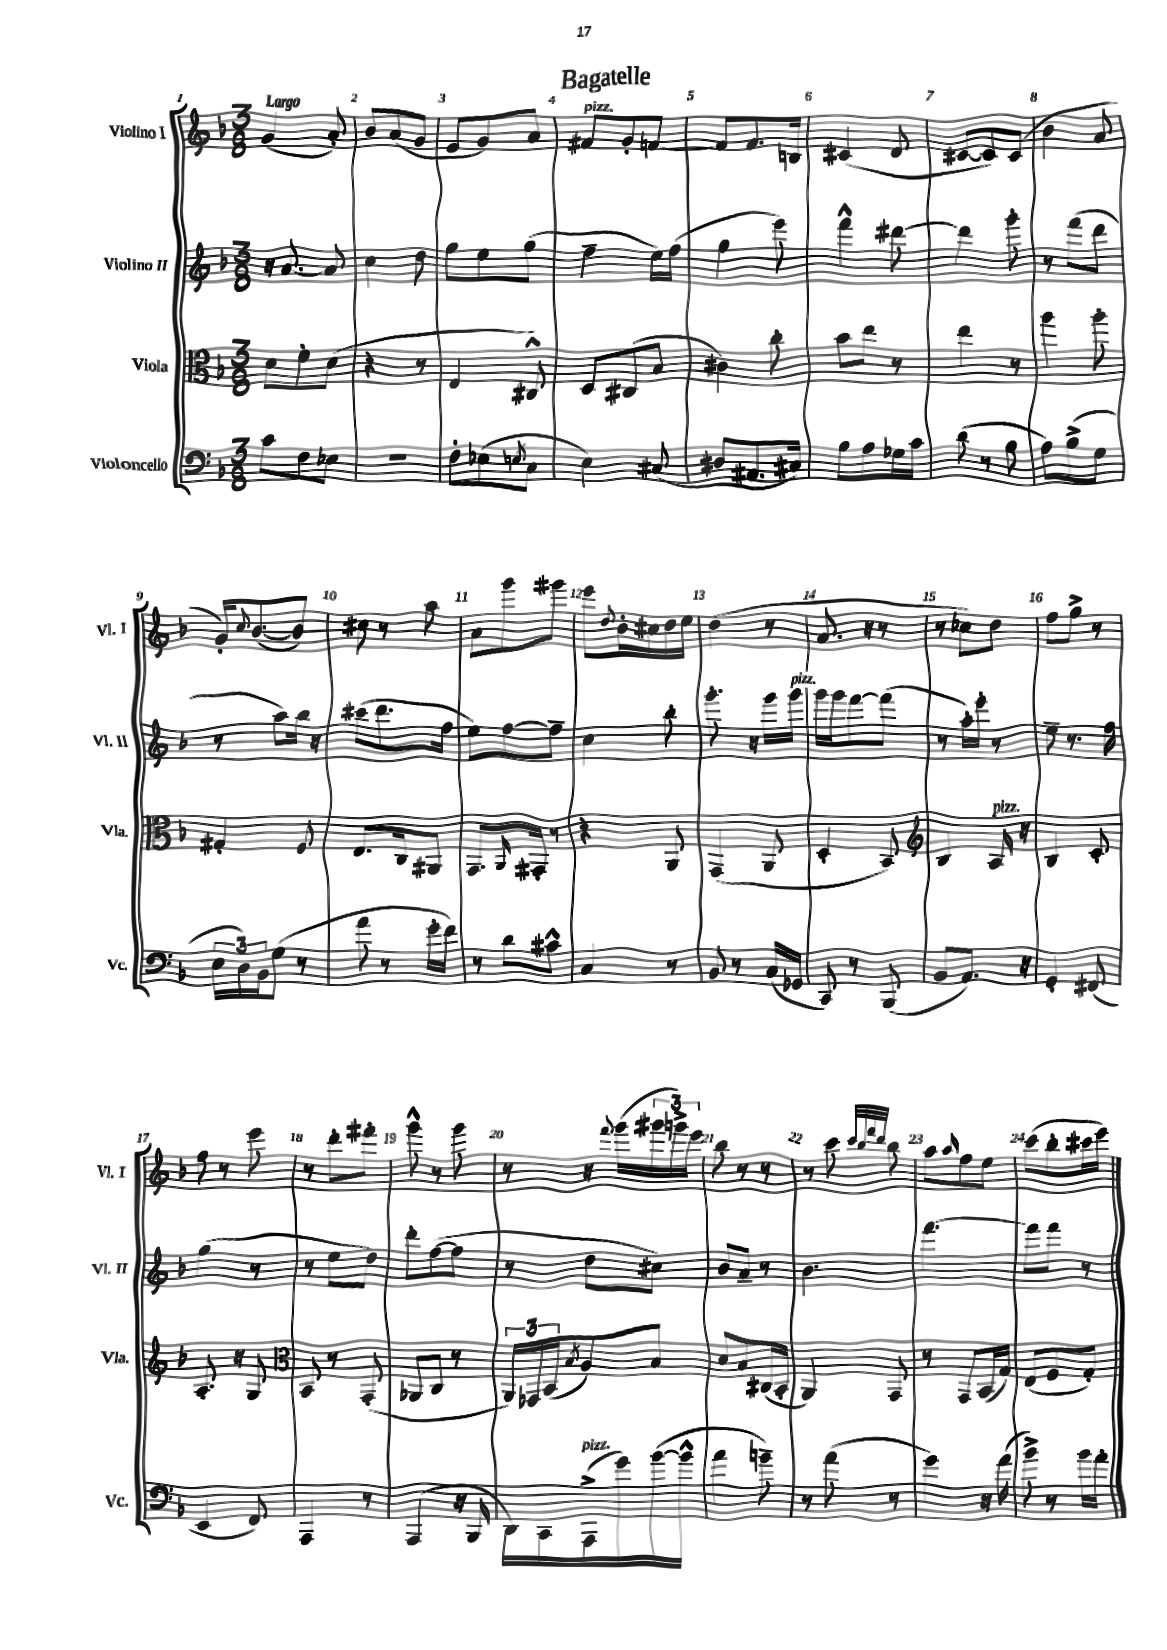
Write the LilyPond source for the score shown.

\header { title = "Bagatelle" }
<<
\new StaffGroup <<
\new Staff = "s0" \with { instrumentName = "Violino I" shortInstrumentName = "Vl. I" } {
    \clef treble \key f \major \numericTimeSignature \time 3/8 \tempo "Largo"
    g'4( a'8-.) |
    bes'8 a'8( g'8 |
    e'8 g'8) a'8 |
    fis'8^\markup { \italic "pizz." } g'8-. f'8~ |
    f'8 f'8. b16 |
    cis'4( d'8 |
    cis'8~ cis'8) cis'8( |
    bes'4 a'8 |
    g'16-.) \appoggiatura { c''8 } bes'8.~( bes'8) |
    cis''8 r8 a''8 |
    a'8 g'''8 gis'''8 |
    e'''8 \appoggiatura { d''8 } bes'16-. cis''16 d''16 e''16 |
    d''4( r8 |
    a'8. r16 r8 |
    r8 ces''8) d''8 |
    f''8 g''8-> r8 |
    f''8 r8 e'''8 |
    r8 d'''8-. fis'''8-. |
    g'''8-^ r8 g'''8 |
    r8 r16 \appoggiatura { f'''8 } g'''16( \tuplet 3/2 { gis'''16 g'''16->) e'''16 } |
    bes''8 r8 r8 |
    r8 c'''8 \grace { c'''32 bes''32 f'''32 d'''32 } bes''8 |
    a''8 \grace { a''16 } f''8 e''8 |
    c'''8( bes''8-. cis'''16 e'''16) \bar "|." |
}
\new Staff = "s1" \with { instrumentName = "Violino II" shortInstrumentName = "Vl. II" } {
    \clef treble \key f \major \numericTimeSignature \time 3/8
    r16 a'8.~ a'8 |
    c''4 d''8 |
    g''8 e''8 g''8( |
    f''4-- e''16) f''16( |
    g''4 e'''8) |
    f'''4-^ dis'''8~ |
    dis'''4 g'''8-. |
    r8 f'''8( d'''8 |
    r8 a''8) bes''16 r16 |
    cis'''8( d'''8. f''16 |
    e''8) f''8~ f''8-- |
    c''4 bes''8-. |
    g'''8.-. r16 g'''16 g'''16^\markup { \italic "pizz." } |
    g'''16 g'''16 f'''8~ f'''8( |
    r8 a''16-.) e'''16-. r8 |
    e''8-- r8. f''16 |
    g''4( r8 |
    r8 e''8 d''8) |
    d'''8-. f''8~( f''8 |
    r8 d''8 cis''8) |
    bes'8 a'8-- r8 |
    bes'4. |
    f'''4.~ |
    f'''8 f'''8 r8 \bar "|." |
}
\new Staff = "s2" \with { instrumentName = "Viola" shortInstrumentName = "Vla." } {
    \clef alto \key f \major \numericTimeSignature \time 3/8
    d'8 f'8-. d'8( |
    r4 r8 |
    e4 cis8-^) |
    d8 cis8( bes8 |
    cis'4) c''8-. |
    bes'8 e''8 r8 |
    e''4 r8 |
    a''4 a''8-. |
    gis4-. f8 |
    e8. c16 ais,8 |
    g,8. \grace { a,16 } gis,16-. r8 |
    r4 a,8 |
    g,4( a,8 |
    d4-. bes,8) |
    \clef treble bes4 a16^\markup { \italic "pizz." } r16 |
    bes4 c'8-. |
    a8.-. r16 g8 |
    \clef alto bes,8 r8 g,8-.( |
    aes,8 c8 r8 |
    \tuplet 3/2 { a,16) ges,16 bes,16( } \acciaccatura { bes8 } a8) bes8 |
    d'8 bes8 cis16( bes,16-. |
    a,4) g,8 |
    r8 g,8 bes,16( g16) |
    e8( f8 g8-.) \bar "|." |
}
\new Staff = "s3" \with { instrumentName = "Violoncello" shortInstrumentName = "Vc." } {
    \clef bass \key f \major \numericTimeSignature \time 3/8
    c'8 f8 ees8 |
    R4. |
    f8-. ees8( \acciaccatura { e8 } c8 |
    e4) cis8( |
    dis8 ais,8. cis16) |
    bes8 a8 ges16 c'16 |
    d'8( r8 bes8 |
    a8) bes8->( g8 |
    \tuplet 3/2 { e16 d16) bes,16 } g8( r8 |
    a'8 r8 g'16-. f'16) |
    r8 d'8 cis'8-^ |
    c4 r8 |
    bes,8 r8 c16( ges,16 |
    c,8) r8 bes,,8( |
    bes,8 a,8.) r16 |
    g,4-. fis,8( |
    e,4 f,8) |
    a,,4 r8 |
    a,,4( r16 bes,,16 |
    d,16) c,16 a,,16->^\markup { \italic "pizz." }( g'16) bes'16~( bes'16-^ |
    a'4 b'8--) |
    r8 a'8( r8 |
    g'4) r16 a'16( |
    bes'8->) r8 bes'16 a'16-. \bar "|." |
}
>>
>>
\layout { \context { \Score \override BarNumber.break-visibility = ##(#f #t #t) barNumberVisibility = #all-bar-numbers-visible } }
